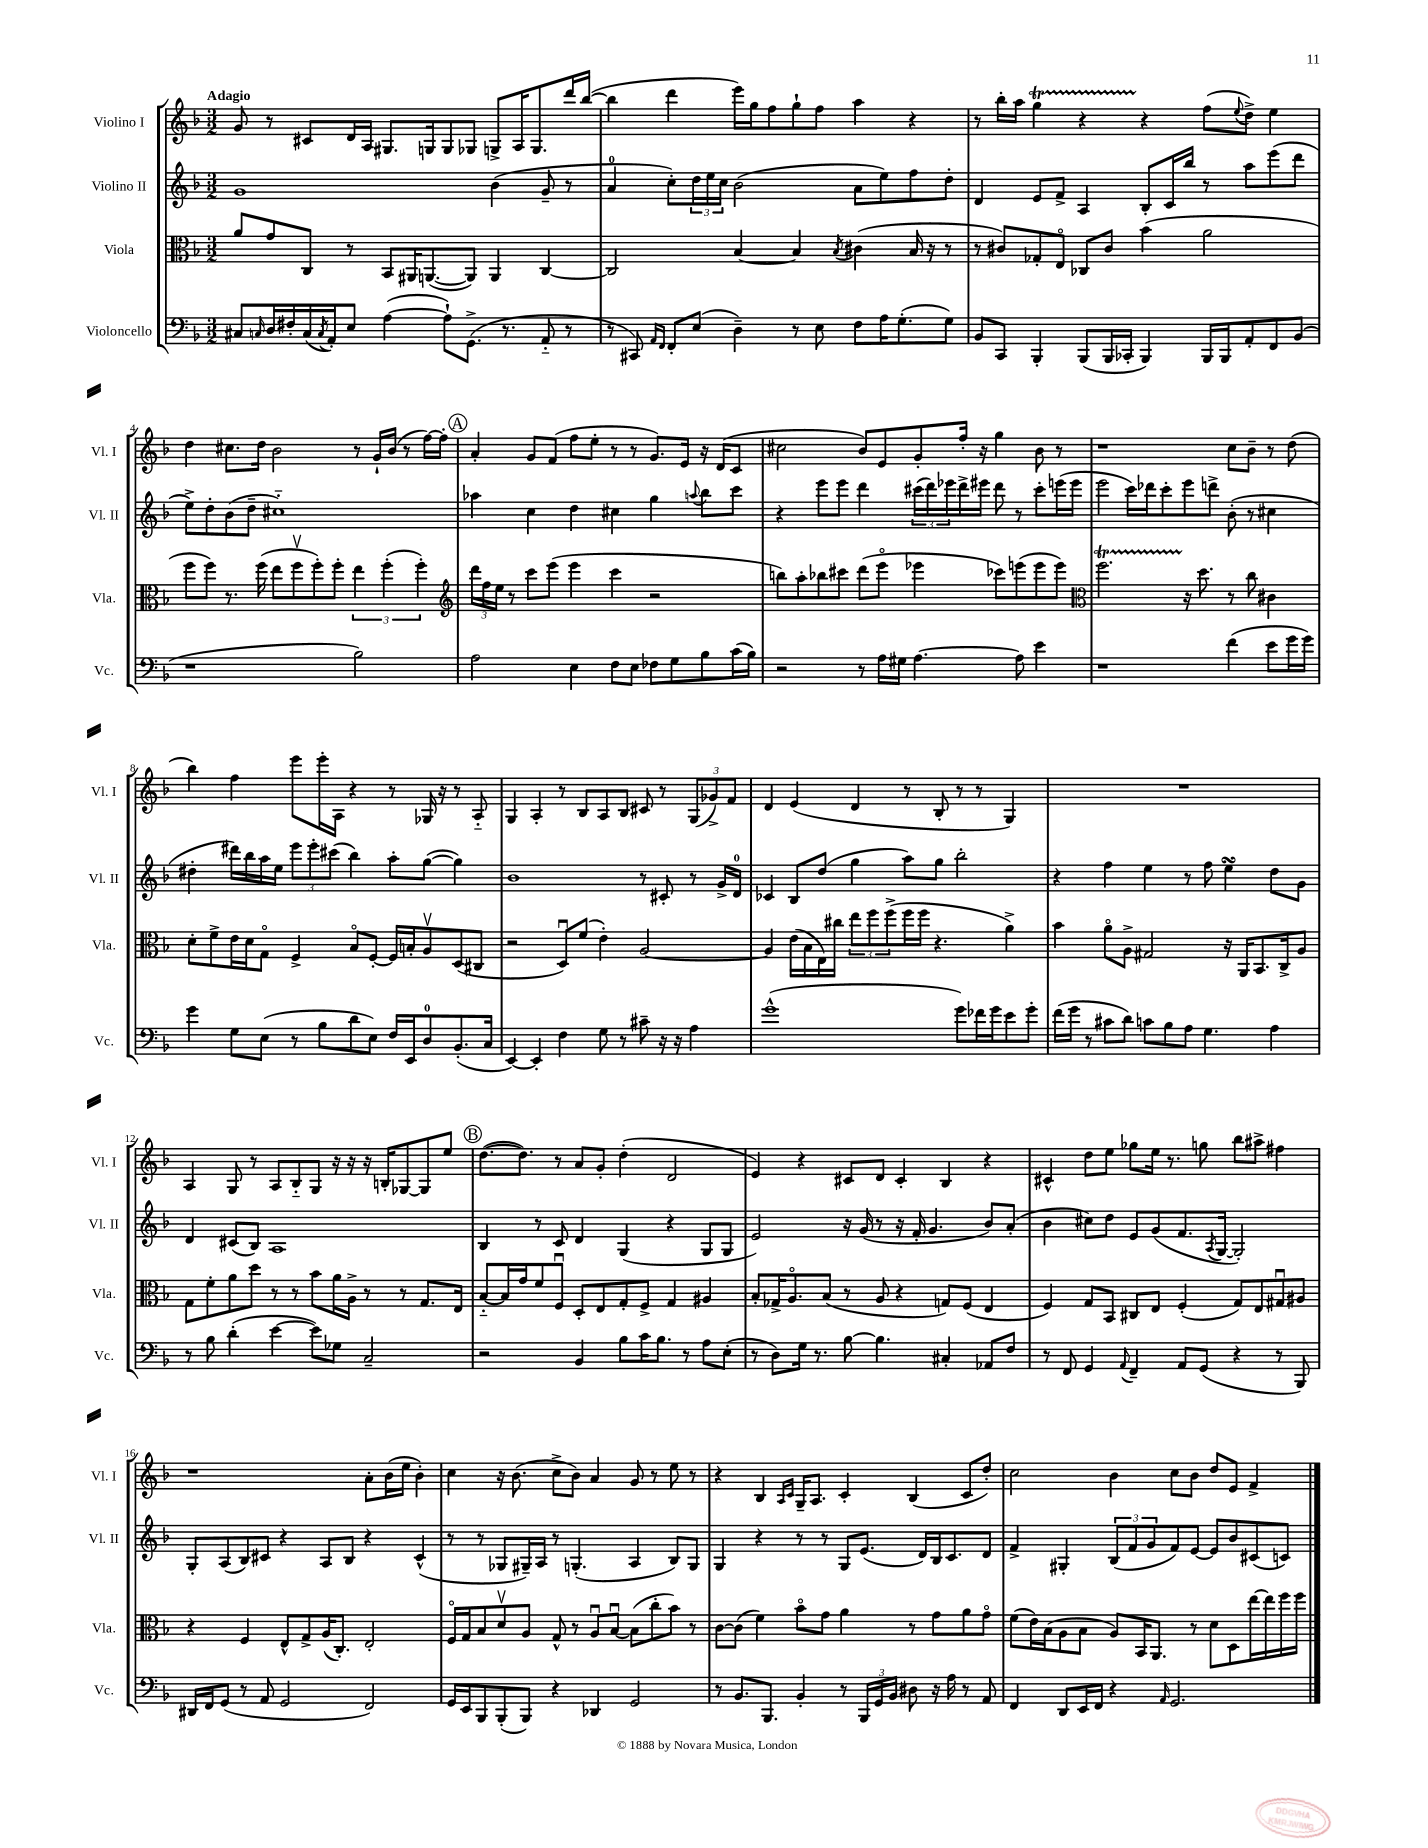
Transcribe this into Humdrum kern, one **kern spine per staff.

**kern	**kern	**kern	**kern
*part4	*part3	*part2	*part1
*staff4	*staff3	*staff2	*staff1
*I"Violoncello	*I"Viola	*I"Violino II	*I"Violino I
*I'Vc.	*I'Vla.	*I'Vl. II	*I'Vl. I
*clefF4	*clefC3	*clefG2	*clefG2
*k[b-]	*k[b-]	*k[b-]	*k[b-]
*M3/2	*M3/2	*M3/2	*M3/2
=1	=1	=1	=1
!	!	!	!LO:TX:a:B:t=Adagio
8C#X/L	8a/L	1g	8g/
16qqCn/	.	.	.
16D/L	8g/	.	8r
16F#X'/	.	.	.
(16C/	8C/J	.	8c#X/L
8qC/	.	.	.
16AA'/J)	.	.	.
8E/J	8r	.	16d/L
.	.	.	16A/JJ
([4A\	8BB-/L	.	8.G#X/L
.	16AA#X/K	.	.
.	([8.AAn/	.	16Gn/k
8A`\L])	.	.	8G/
(8.GG^\J	8AA/J])	.	8G-X/J
.	4AA/	(4b-\	8Gn^/L
8.r	.	.	.
.	.	.	16A/K
.	.	.	8.G/
8AA/	[4C/	8g~/	.
8r	.	8r	16ddd/L
.	.	.	([16bb-/JJ
=2	=2	=2	=2
8r	2C/]	4a/	4bb-\]
8CC#X/)	.	.	.
16qqAA/LL	.	.	.
16qqFF/JJ	.	.	.
8FF'/L	.	8cc'\L)	4ddd\
(8E/J	.	24dd\L	.
.	.	24ee\	.
.	.	24cc\JJ	.
4D~\)	[4B-/	(2b-\	16eee\LL)
.	.	.	16gg\J
.	.	.	8ff\
8r	4B-/]	.	8gg`\
8E\	.	.	8ff\J
.	8qB-/	.	.
8F\L	(4c#X\	8a\L	4aa\
16A\K	.	8ee\)	.
(8.G'\	.	.	.
.	16B-/	8ff\	4r
.	16r	.	.
8G\J)	8r	8dd'\J	.
=3	=3	=3	=3
8BB-/L	8r	4d/	8r
8CC/J	8c#X/L)	.	16bb-'\LL
.	.	.	16aa\JJ
4BBB-'/	8G-X'/	8e/L	4ggT\
.	8E/J	8f^/J	.
(8BBB-/L	8C-X/L	4A/	4r
16BBB-/L	8c#/J	.	.
16CC-X'/JJ	.	.	.
4BBB-/)	(4b-\	8B-'/L	4r
.	.	16c/L	.
.	.	16bb-/JJ	.
16BBB-/LL	2a\	8r	(8ff\L
16BBB-/J	.	.	.
.	.	.	8qqee/
8AA'/	.	8aa\L	8dd^\J)
8FF/	.	(8eee\	4ee\
(8BB-/J	.	8ddd\J	.
!!LO:LB:g=z
=4	=4	=4	=4
1r	8ff\L	8ee^\L)	4dd\
.	8ff\J)	8dd'\	.
.	8.r	(8b-\	8.cc#X\L
.	.	8dd~\J	.
.	(16ff\	.	16dd\Jk
.	8ee\L	1cc#X)	2b-\
.	8ffv\	.	.
.	8ff'\)	.	.
.	8ff'\J	.	.
2B-\)	6ee\	.	8r
.	.	.	16g`/LL
.	(6ff'\	.	.
.	.	.	(16b-/JJ
.	.	.	8r
.	6ff'\)	.	.
.	.	.	[16ff\LL)
.	.	.	16ff'\JJ]
!!LO:REH:place=s1:t=A
=5	=5	=5	=5
*	*clefG2	*	*
2A\	24ddd\LL	4aa-X\	4a'/
.	24ff\	.	.
.	24ee\JJ	.	.
.	8r	.	.
.	8ccc\L	4cc\	8g/L
.	(8eee\J	.	(8f/J
4E\	4eee\	4dd\	8ff\L
.	.	.	8ee'\J
8F\L	4ccc\	4cc#X\	8r
8E\J	.	.	8r
8F-X\L	2r	4gg\	8.g/L)
8G\	.	.	.
.	.	.	16e/Jk
.	.	8qqaan/	.
8B-\	.	8bb-\L	16r
.	.	.	(16d/KL
(16c\L	.	8ccc\J	8c/J
16B-\JJ)	.	.	.
=6	=6	=6	=6
2r	8bbn\L)	4r	2cc#X\
.	8aa'\	.	.
.	8bb-X\	8eee\L	.
.	8ccc#X\J	8eee\J	.
8r	(8ddd\L	4ddd\	8b-/L)
16A\LL	8eee\J	.	8e/
16G#X\JJ	.	.	.
[4.A\	4eee-X\	(24ccc#X\LL	8g'/
.	.	24ddd\)	.
.	.	24eee-X\	.
.	.	16ddd^\	16ff'/Jk
.	.	16eee#X\JJ	16r
.	8ccc-X\L)	8ddd\	4gg\
8A\]	(8eeen\	8r	.
4e\	8eee\	8ccc#'\L	8b-\
.	8eee\J)	(16eeen\L	8r
.	.	16eee\JJ	.
=7	=7	=7	=7
*	*clefC3	*	*
1r	2.ffT\	2eee\	1r
.	.	16ccc\LL)	.
.	.	16ddd-X\J	.
.	.	8ccc'\	.
.	16r	8eee\	.
.	8.dd\	.	.
.	.	8dddn^\J	.
(4f\	8r	(8b-'\	8cc\L
.	8cc\	8r	8b-~\J
8e\L	4c#X\	4cc#X\	8r
16g\L	.	.	(8dd\
16g\JJ)	.	.	.
!!LO:LB:g=z
=8	=8	=8	=8
4g\	8d'\L	4dd#X'\	4bb-\)
.	8f^\	.	.
8G\L	16e\L	16ddd#X\LL)	4ff\
.	16d\J	16bb-\	.
(8E\J	8G\J	16aa\	.
.	.	16ee\JJ	.
8r	4F^/	12eee\L	8eee\L
.	.	12eee'\	.
8B-\L	.	.	16eee'\L
.	.	(12ccc#X\J	.
.	.	.	16A\JJ
8d\	8B-/L	4bb-\)	4r
8E\J)	[8F'/J	.	.
16F/LL	16F/LL]	8aa'\L	8r
16EE/J	16Bn'/J	.	.
8D/	8Av/	([8gg\J	16G-X/
.	.	.	16r
(8.BB-'/	(8D/	4gg\])	8r
.	8C#X/J	.	8A/
16C/Jk	.	.	.
=9	=9	=9	=9
[4EE/)	2r	1b-	4G/
4EE'/]	.	.	4A'/
4F\	8Du/L)	.	8r
.	(8f/J	.	8B-/L
8G\	4e'\)	.	8A/
8r	.	.	8B-/J
8c#X~\	[2A/	8r	8c#X/
16r	.	8c#X'/	8r
16r	.	.	.
4A\	.	8r	(12G/L
.	.	.	12g-X^/)
.	.	16g^/LL	.
.	.	.	12f/J
.	.	16d/JJ	.
=10	=10	=10	=10
(1g^^	4A/]	4c-X/	4d/
.	(16e\LL	8B-/L	(4e/
.	16B-\	.	.
.	16E\)	(8dd/J	.
.	16cc#X\JJ	.	.
.	12ee\L	4gg\	4d/
.	12ff\	.	.
.	(12ff^\	.	.
.	16ff\L	8aa\L)	8r
.	16ff\JJ	.	.
.	4.r	8gg\J	8B-'/
8g\L)	.	2bb-'\	8r
16f-X\L	.	.	8r
16g\J	.	.	.
8e\	4a^\)	.	4G/)
8g'\J	.	.	.
=11	=11	=11	=11
(16f\LL	4b-\	4r	1.r
16g\JJ	.	.	.
8r	.	.	.
8c#X\L	8a\L	4ff\	.
8d\J)	8A^\J	.	.
8cn\L	2G#X/	4ee\	.
8B-\	.	.	.
8A\J	.	8r	.
4.G\	.	8ff\	.
.	16r	4eesSsS\	.
.	16AA/KL	.	.
.	8.BB-/	.	.
4A\	.	8dd\L	.
.	16C^/k	.	.
.	8A/J	8g\J	.
!!LO:LB:g=z
=12	=12	=12	=12
8r	8G\L	4d/	4A/
8B-\	8f'\	.	.
(4d'\	8a\	(8c#X/L	8G/
.	8dd\J	8B-/J)	8r
[4e\	8r	1A	8A/L
.	8r	.	8B-/
8e\L])	8b-\L	.	8G/J
8G-X\J	16a\L	.	16r
.	16A^\JJ	.	16r
2C~/	8r	.	16r
.	.	.	16Bn'/KL
.	8r	.	[8G-X/
.	8.G/L	.	8G-/]
.	.	.	8ee/J
.	16E/Jk	.	.
!!LO:REH:place=s1:t=B
=13	=13	=13	=13
2r	[8B-/L	4B-/	([8.dd\L
.	16B-/L]	.	.
.	16g/J	.	8.dd\J])
.	8f/	8r	.
.	8Fu/J	8c/	8r
4BB-/	8D'/L	4d/	8a/L
.	8E/	.	8g'/J
8B-\L	8G'/	(4G/	(4dd'\
16c\K	8F^/J	.	.
8.B-\J	.	.	.
.	4G/	4r	2d/
8r	.	.	.
8A\L	4A#X/	8G/L	.
(8E'\J	.	8G/J	.
=14	=14	=14	=14
8r	8B-'/L	2e/)	4e/)
8D\L)	16G-X^/K	.	.
.	8.A/	.	.
16G\Jk	.	.	4r
8.r	.	.	.
.	(8B-/J	.	.
[8B-\	8r	16r	8c#X/L
.	.	(16g/	.
4.B-\]	8A/	8r	8d/J
.	4r	16r	4c#'/
.	.	16f'/	.
.	.	4.g/	.
4C#X'/	8Gn/L)	.	4B-/
.	(8F/J	.	.
8AA-X/L	4E/	8b-/L)	4r
8F/J	.	(8a'/J	.
=15	=15	=15	=15
8r	4F/)	4b-\	4c#X^^/
8FF/	.	.	.
4GG/	8G/L	8cc#X\L)	8dd\L
.	8BB-/J	8dd\J	8ee\J
8qqAA/	.	.	.
4FF~/	8C#X/L	8e/L	8gg-X\L
.	8E/J	(8g/	16ee\Jk
.	.	.	8.r
8AA/L	(4F'/	8.f/	.
(8GG/J	.	.	8ggn\
.	.	8qA/	.
.	.	[16G/Jk	.
4r	8G/L)	2G'/])	8bb-\L
.	8E/	.	8aa#X^\J
8r	8G#Xu/	.	4ff#X\
8BBB-/)	8A#X/J	.	.
!!LO:LB:g=z
=16	=16	=16	=16
16DD#X/LL	4r	8G'/L	1r
16FF/J	.	.	.
(8GG/J	.	(8A/	.
8r	4F/	8B-/)	.
8AA/	.	8c#X/J	.
2GG/	8E^^/L	4r	.
.	8G^/	.	.
.	(16A/K	8A/L	.
.	8.C'/J)	.	.
.	.	8B-/J	.
2FF/)	2E'/	4r	8a'\L
.	.	.	(16b-\L
.	.	.	16ee\JJ
.	.	(4c#^^/	4b-'\)
=17	=17	=17	=17
16GG/LL	16F/LL	8r	4cc\
16EE/J	16G/J	.	.
8BBB-/	8B-/	8r	.
(8BBB-'/	8dv/	8G-X/L	16r
.	.	.	(8.b-\
8BBB-/J)	8A/J	16G#X~/L)	.
.	.	16A/JJ	.
4r	8G^^/	8r	8cc^\L
.	8r	(4.Gn'/	8b-\J)
4DD-X/	8Au/L	.	4a/
.	[8B-u/J	.	.
2GG/	(8B-\L]	4A/	8g/
.	8cc'\	.	8r
.	8b-\J)	8B-/L)	8ee\
.	8r	8G/J	8r
=18	=18	=18	=18
8r	[8c\L	4G/	4r
8.BB-/L	(8c\J]	.	.
.	4f\)	4r	4B-/
8.BBB-/J	.	.	.
.	.	.	16qqA/LL
.	.	.	16qqc/JJ
4BB-'/	8b-\L	8r	16G~/KL
.	.	.	8.A/J
.	8g\J	8r	.
8r	4a\	8G/L	4c'/
24BBB-/LL	.	(8.e/J	.
24GG/	.	.	.
24BB-/JJ	.	.	.
8D#X\	8r	.	(4B-/
.	.	16d/LL)	.
16r	8g\L	16B-/J	.
16A\	.	8.c/	.
8r	8a\	.	8c/L
8AA/	8g\J	8d/J	8dd'/J)
=19	=19	=19	=19
4FF/	(8f\L	4f^/	2cc\
.	16e\L)	.	.
.	(16B-\J	.	.
8DD/L	8A\	4G#X'/	.
16EE/L	8B-\J	.	.
16FF/JJ	.	.	.
4r	8A/L)	(12B-/L	4b-\
.	.	12f/	.
.	16BB-/K	.	.
.	.	12g/	.
.	8.AA/J	.	.
16qqAA/	.	.	.
2.GG/	.	8f/)	8cc\L
.	8r	[8e/J	8b-\J
.	8d\L	8e/L]	8dd/L
.	8D\	8b-/	8e/J
.	[16ee\L	(8c#X/	4f^/
.	16ee\]	.	.
.	16ff\	8cn/J)	.
.	16ff\JJ	.	.
==	==	==	==
*-	*-	*-	*-
